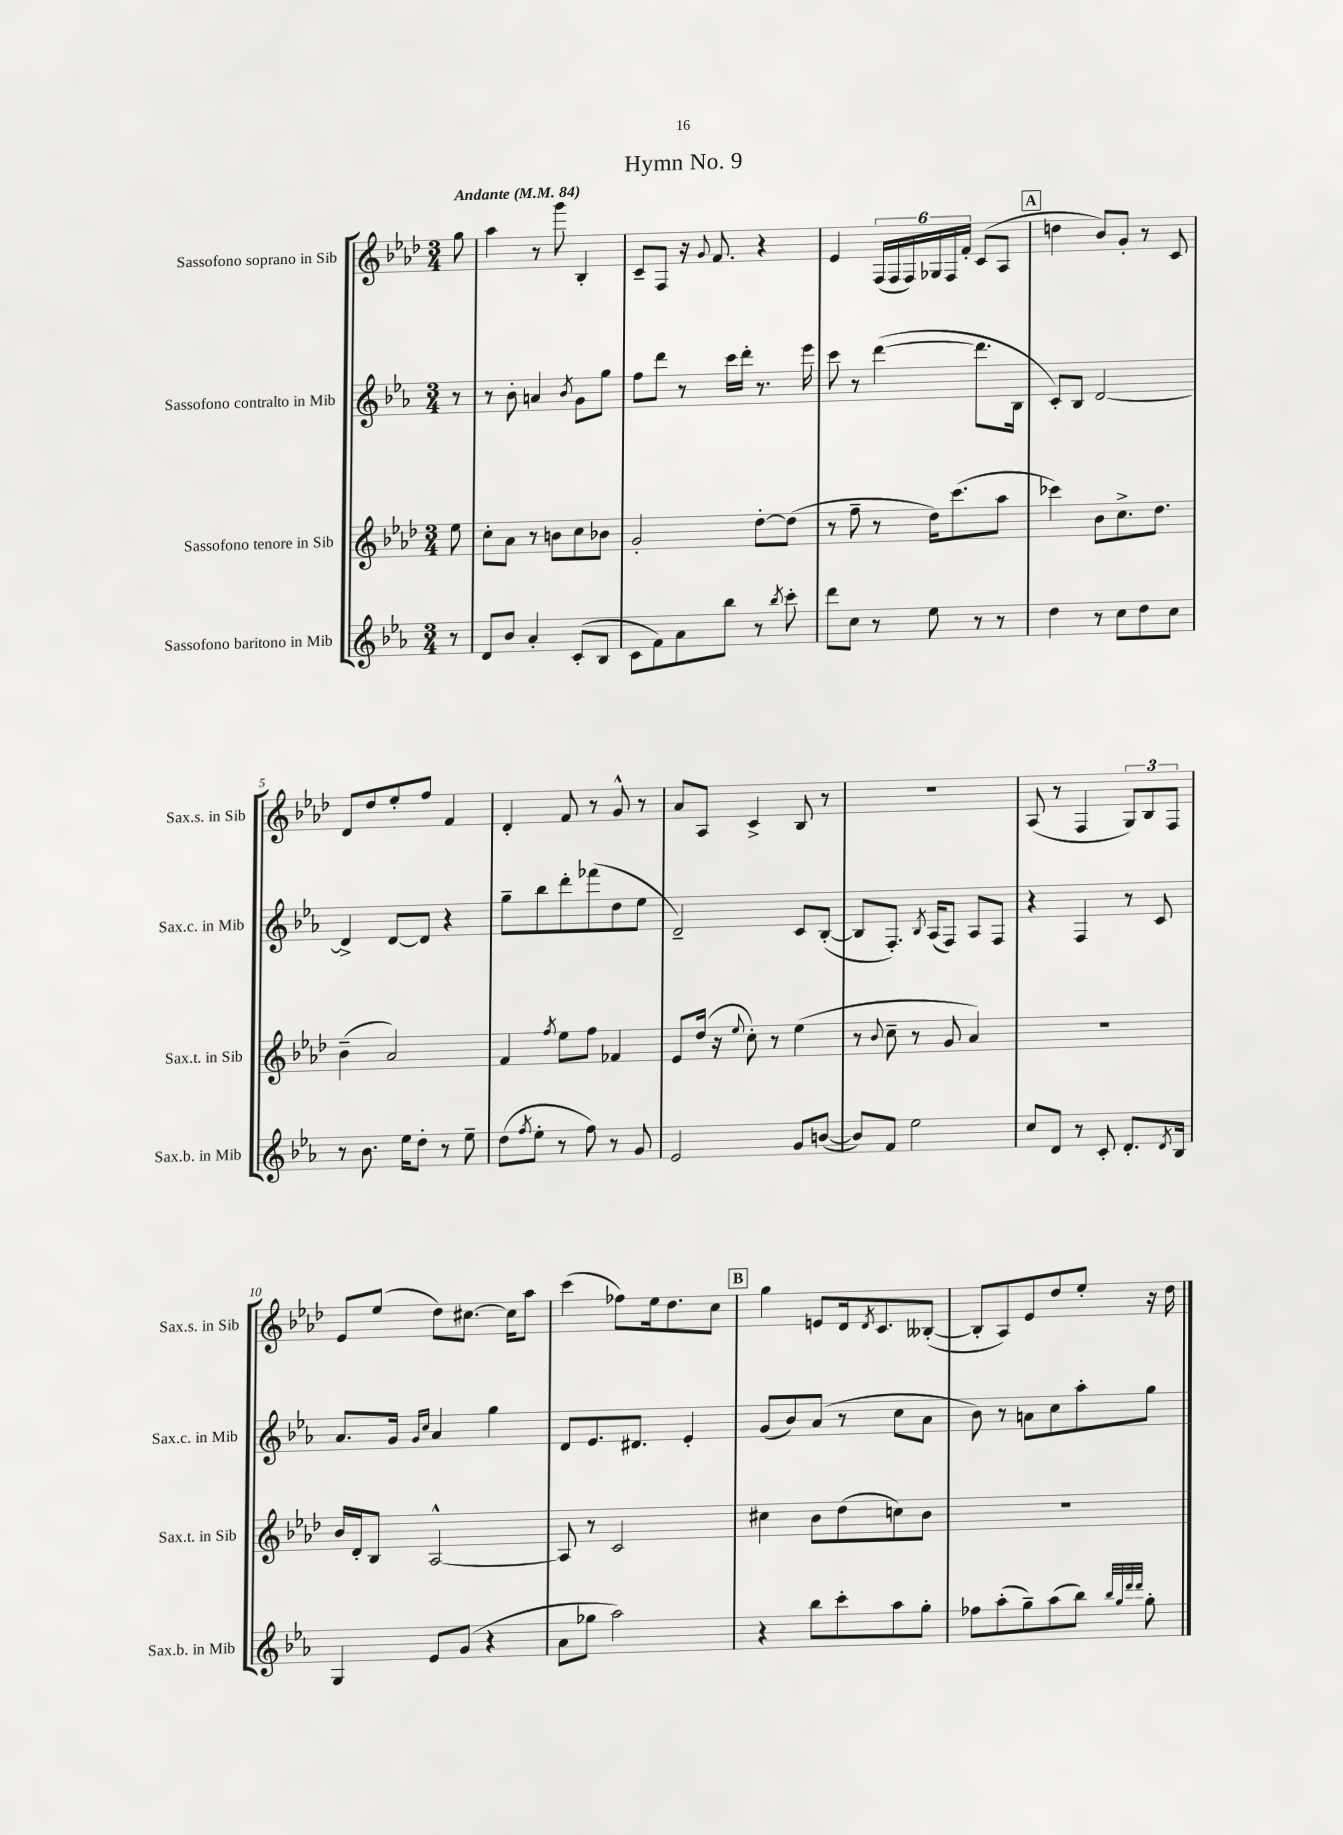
\header { title = "Hymn No. 9" }
<<
\new StaffGroup <<
\new Staff = "s0" \with { instrumentName = "Sassofono soprano in Sib" shortInstrumentName = "Sax.s. in Sib" } {
    \clef treble \key aes \major \numericTimeSignature \time 3/4 \partial 8 \tempo "Andante" 4 = 84
    g''8 |
    aes''4 r8 g'''8 bes4-. |
    c'8-- f8 r16 \appoggiatura { g'8 } f'8. r4 |
    ees'4 \tuplet 6/4 { f16( f16 f16) ges16 f16 f'16-. } c'8( aes8 |
    \mark \markup { \box "A" } d''4 bes'8) g'8-. r8 c'8 |
    des'8 des''8 ees''8-. f''8 f'4 |
    des'4-. f'8 r8 g'8-^ r8 |
    aes'8 aes8 c'4-> bes8 r8 |
    r2. |
    aes8( r8 f4 \tuplet 3/2 { g8) bes8 f8 } |
    ees'8 ees''8( des''8) cis''8.~ cis''16 aes''8 |
    c'''4( fes''8) ees''16 des''8. c''8 |
    \mark \markup { \box "B" } g''4 e'8 des'16 \acciaccatura { des'8 } c'8. beses8~-.( |
    beses8-. aes8) ees'8 des''8 ees''8-. r16 des''16 \bar "|." |
}
\new Staff = "s1" \with { instrumentName = "Sassofono contralto in Mib" shortInstrumentName = "Sax.c. in Mib" } {
    \clef treble \key ees \major \numericTimeSignature \time 3/4 \partial 8
    r8 |
    r8 bes'8-. a'4 \acciaccatura { bes'8 } g'8 g''8 |
    f''8 d'''8 r8 c'''16 d'''16-. r8. ees'''16 |
    c'''8 r8 d'''4~( d'''8. bes16 |
    \mark \markup { \box "A" } c'8-.) bes8 d'2~ |
    d'4-> d'8~ d'8 r4 |
    g''8-- bes''8 d'''8-. fes'''8( d''8 ees''8 |
    d'2--) c'8 bes8~-.( |
    bes8 f8.-.) \acciaccatura { bes8 } aes16( f8) aes8 f8 |
    r4 f4 r8 c'8 |
    aes'8. g'16 \grace { g'16 c''16 } aes'4 g''4 |
    d'8 ees'8. dis'8. ees'4-. |
    \mark \markup { \box "B" } g'8( bes'8) aes'8( r8 c''8 aes'8 |
    bes'8) r8 a'8 c''8 aes''8-. g''8 \bar "|." |
}
\new Staff = "s2" \with { instrumentName = "Sassofono tenore in Sib" shortInstrumentName = "Sax.t. in Sib" } {
    \clef treble \key aes \major \numericTimeSignature \time 3/4 \partial 8
    ees''8 |
    c''8-. aes'8 r8 b'8 c''8 bes'8 |
    g'2-. des''8~-. des''8( |
    r8 f''8-- r8 des''16) c'''8.( aes''8 |
    \mark \markup { \box "A" } ces'''4) bes'8 c''8.-> des''8. |
    bes'4--( aes'2) |
    f'4 \acciaccatura { f''8 } ees''8 f''8 fes'4 |
    ees'8 des''16( r16 \appoggiatura { ees''8 } c''8-.) r8 ees''4( |
    r8 \appoggiatura { bes'8 } c''8-- r8 g'8 aes'4) |
    R2. |
    bes'16 des'16-. bes8 aes2~-^ |
    aes8 r8 c'2 |
    \mark \markup { \box "B" } cis''4 bes'8 des''8( c''8) bes'8 |
    R2. \bar "|." |
}
\new Staff = "s3" \with { instrumentName = "Sassofono baritono in Mib" shortInstrumentName = "Sax.b. in Mib" } {
    \clef treble \key ees \major \numericTimeSignature \time 3/4 \partial 8
    r8 |
    d'8 bes'8 aes'4-. c'8-.( bes8 |
    c'8 f'8) aes'8 bes''8 r8 \acciaccatura { bes''8 } c'''8-. |
    d'''8 c''8 r8 ees''8 r8 r8 |
    \mark \markup { \box "A" } d''4 r8 c''8 d''8 c''8 |
    r8 bes'8. ees''16 d''8-. r8 ees''8-- |
    d''8( \acciaccatura { f''8 } ees''8-. r8 f''8) r8 g'8 |
    ees'2 g'8 b'8~( |
    b'8) f'8 ees''2 |
    c''8 d'8 r8 c'8-. d'8.-. \acciaccatura { d'8 } bes16 |
    g4 ees'8 g'8( r4 |
    aes'8 ges''8 aes''2) |
    \mark \markup { \box "B" } r4 bes''8 c'''8-. aes''8 g''8-. |
    fes''8 aes''8-.( g''8--) aes''8( bes''8) \grace { bes''32 g''32 d'''32 d'''32 } g''8-. \bar "|." |
}
>>
>>
